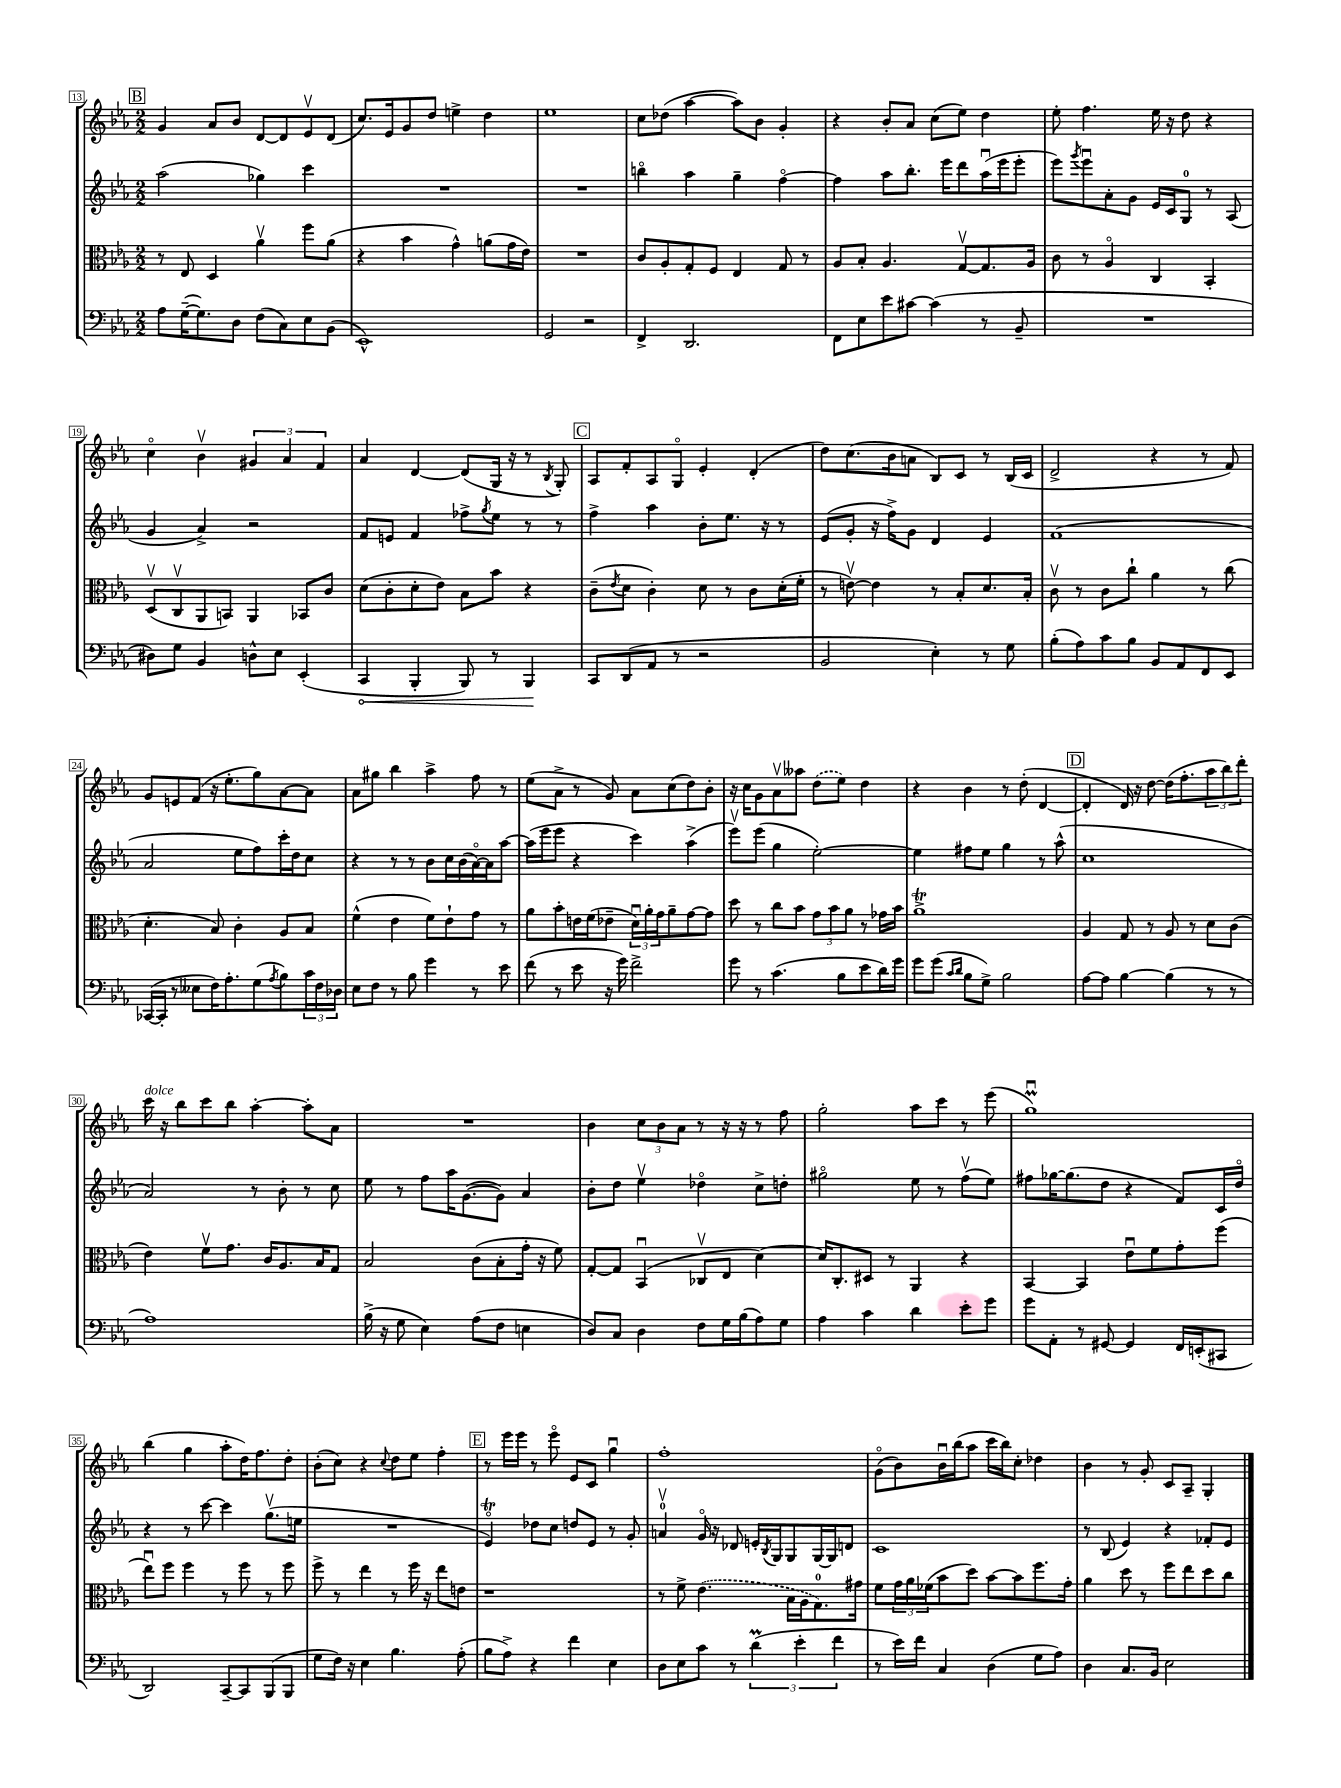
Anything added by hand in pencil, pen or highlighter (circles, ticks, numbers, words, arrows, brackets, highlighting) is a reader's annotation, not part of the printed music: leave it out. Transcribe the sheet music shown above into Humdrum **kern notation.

**kern	**kern	**kern	**kern
*staff4	*staff3	*staff2	*staff1
*clefF4	*clefC3	*clefG2	*clefG2
*k[b-e-a-]	*k[b-e-a-]	*k[b-e-a-]	*k[b-e-a-]
*M2/2	*M2/2	*M2/2	*M2/2
8A-	8r	(2aa-	4g
([16G~	8E-	.	.
8.G])	.	.	.
.	4D	.	8a-
8D	.	.	8b-
(8F	4a-v	4gg-)	[8d
8C)	.	.	8d]
8E-	8ff	4ccc	8e-v
(8BB-	(8a-	.	(8d
=	=	=	=
1EE-^^)	4r	1r	8.cc)
.	.	.	16e-
.	4b-	.	8g
.	.	.	8dd
.	4g^^)	.	4ee^
.	(8a	.	4dd
.	16g	.	.
.	16e-)	.	.
=	=	=	=
2GG	1r	1r	1ee-
2r	.	.	.
=	=	=	=
4FF^	8c	4bbo	8cc
.	8A-'	.	(8dd-
2.DD	8G'	4aa-	[4aa-
.	8F	.	.
.	4E-	4gg~	8aa-])
.	.	.	8b-
.	8G	[4ffo	4g'
.	8r	.	.
=	=	=	=
8FF	8A-	4ff]	4r
8E-	8B-'	.	.
8e-	4.A-	8aa-	8b-'
[8c#	.	8.bb-'	8a-
(4c#]	.	.	(8cc
.	.	16eee-	.
.	[8Gv	8ddd	8ee-)
8r	8.G]	(16aa-u	4dd
.	.	16eee-	.
8BB-~	.	8eee-'	.
.	16A-	.	.
=	=	=	=
1r	8c	8eee-)	8ee-'
.	.	8qggg	.
.	8r	8eee-u	4.ff
.	4A-o	8a-'	.
.	.	8g	.
.	4C	16e-	16ee-
.	.	16c	16r
.	.	8G	8dd
.	4BB-'	8r	4r
.	.	(8A-	.
=	=	=	=
8D#)	(8Dv	4g	4cco
8G	8Cv	.	.
4BB-	8AA-	4a-^)	4b-v
.	8BB)	.	.
8D^^	4AA-	2r	6g#
8E-	.	.	.
.	.	.	6a-
(4EE-'	8BB-	.	.
.	.	.	6f
.	8c	.	.
=	=	=	=
4CC	(8d	8f	4a-
.	8c'	8e	.
4BBB-'	8d'	4f	[4d
.	8e-)	.	.
8BBB-)	8B-	8ff-^	(8d]
.	.	8qgg	.
8r	8b-	8ee-	16G
.	.	.	16r
4BBB-	4r	8r	8r
.	.	.	8qB-
.	.	8r	8G')
=	=	=	=
8CC	(8c~	4ff^	8A-
.	8qe-	.	.
(8DD	8d	.	8f'
8AA-	4c')	4aa-	8A-
8r	.	.	8Go
2r	8d	8b-'	4e-'
.	8r	8.ee-	.
.	8c	.	(4d'
.	.	16r	.
.	(16d'	8r	.
.	16f'	.	.
=	=	=	=
2BB-	8r	(8e-	8dd)
.	[8ev)	8g'	(8.cc
.	4e]	16r	.
.	.	16ff^)	16b-
.	.	8g	8a
4E-')	8r	4d	8B-)
.	8B-'	.	8c
8r	8.d	4e-	8r
8G	.	.	(16B-
.	16B-'	.	16c
=	=	=	=
(8B-'	8cv	(1f	2d^
8A-)	8r	.	.
8c	8c	.	.
8B-	8cc`	.	.
8BB-	4a-	.	4r
8AA-	.	.	.
8FF	8r	.	8r
8EE-	(8cc	.	8f)
=	=	=	=
([16CC-	4.d'	2a-	8g
16CC-']	.	.	.
8r	.	.	8e
8E--	.	.	(8f
16F)	8B-)	.	16r
8.A-'	.	.	8.ee-'
.	4c'	8ee-	.
(8G	.	8ff)	8gg)
8qA-	.	.	.
8B-)	8A-	16ccc'	[8a-
.	.	16dd	.
24c	8B-	8cc	8a-]
24F	.	.	.
24D-	.	.	.
=	=	=	=
8E-	(4f^^	4r	8a-
8F	.	.	8gg#
8r	4e-	8r	4bb-
8B-	.	8r	.
4g	8f)	8b-	4aa-^
.	8e-`	16cc	.
.	.	(16b-	.
8r	8g	[16a-o)	8ff
.	.	16a-]	.
8e-	8r	[8aa-	8r
=	=	=	=
(8f	8a-	(16aa-]	(8ee-
.	.	16eee-	.
8r	8b-'	8eee-	8a-^
8e-	16e	4r	8r
.	(16f	.	.
16r	8e-~	.	8g)
16g)	.	.	.
2f^	24du)	4ccc)	8a-
.	24a-'	.	.
.	24g	.	.
.	8a-~	.	(8cc
.	[8g	(4aa-^	8dd)
.	8g]	.	8b-'
=	=	=	=
8g	8dd	8eee-v)	16r
.	.	.	16cc
8r	8r	(8eee-	8g
(4.c	8cc	4gg	8a-v
.	8b-	.	8aa--
.	12g	[2ee-')	(8dd
.	12b-	.	.
8B-	.	.	8ee-)
.	12a-	.	.
8e-	8r	.	4dd
16d)	16g-	.	.
16g	16b-	.	.
=	=	=	=
8g	1a-^	4ee-]	4r
(8g	.	.	.
16qqc	.	.	.
16qqd	.	.	.
8B-	.	8ff#	4b-
8G^)	.	8ee-	.
2B-	.	4gg	8r
.	.	.	(8dd'
.	.	8r	[4d
.	.	(8aa-^^	.
=	=	=	=
[8A-	4A-	1cc	4d']
8A-]	.	.	.
[4B-	8G	.	16d)
.	.	.	16r
.	8r	.	[8dd
(4B-]	8A-	.	(16dd]
.	.	.	8.ff'
.	8r	.	.
8r	8d	.	12aa-
.	.	.	12bb-)
8r	(8c	.	.
.	.	.	12ddd'
=	=	=	=
1A-)	4e-)	2a-)	16ccc
.	.	.	16r
.	.	.	8bb-
.	8fv	.	8ccc
.	8.g	.	8bb-
.	.	8r	[4aa-'
.	16c	.	.
.	8.A-	8b-'	.
.	.	8r	8aa-']
.	16B-	.	.
.	8G	8cc	8a-
=	=	=	=
(16B-^	2B-	8ee-	1r
16r	.	.	.
8G	.	8r	.
4E-)	.	8ff	.
.	.	16aa-	.
.	.	([8.g	.
(8A-	(8c	.	.
8F	8B-'	8g])	.
4E	16g'	4a-	.
.	16r	.	.
.	8f)	.	.
=	=	=	=
8D)	[8G'	8b-'	4b-
8C	8G]	8dd	.
4D	(4BB-u	4ee-v	12cc
.	.	.	12b-
.	.	.	12a-
8F	8C-v	4dd-o	8r
16G	8E-	.	16r
(16B-	.	.	16r
8A-)	[4d)	8cc^	8r
8G	.	8dd'	8ff
=	=	=	=
4A-	16d]	2gg#o	2gg'
.	8.C'	.	.
4c	8D#	.	.
.	8r	.	.
4d	4AA-	8ee-	8aa-
.	.	8r	8ccc
8e-'	4r	(8ffv	8r
8g	.	8ee-)	(8eee-
=	=	=	=
8g	[4BB-	8ff#	1ggu)
8AA-'	.	[16gg-	.
.	.	(8.gg-]	.
8r	4BB-]	.	.
[8GG#	.	8dd	.
4GG#]	8e-u	4r	.
.	8f	.	.
16FF	8g'	8f)	.
(16EE'	.	.	.
8CC#	(8ff	16c	.
.	.	16ddo	.
=	=	=	=
2DD)	8ee-u)	4r	(4bb-
.	8ff	.	.
.	4ff	8r	4gg
.	.	[8ccc	.
[8CC~	8r	4ccc]	8aa-'
8CC]	8ff	.	16dd)
.	.	.	8.ff
(8BBB-	8r	(8.ggv	.
8BBB-	8ff	.	8dd'
.	.	16ee	.
=	=	=	=
8G	8ff^	1r	(8b-'
16F)	8r	.	8cc)
16r	.	.	.
4E-	4ee-	.	4r
.	.	.	8qqcc
4.B-	8r	.	8dd
.	16ff	.	8ee-
.	16r	.	.
.	8ee-	.	4ff'
(8A-'	8e	.	.
=	=	=	=
8B-	1r	4e-o)	8r
8A-^)	.	.	16eee-
.	.	.	16eee-
4r	.	8dd-	8r
.	.	8cc	8eee-o
4f	.	8dd	8e-
.	.	8e-	8c
4E-	.	8r	4ggu
.	.	8g'	.
=	=	=	=
8D	8r	4av	1ff'
8E-	8f^	.	.
8c	(4.e-	16go	.
.	.	16r	.
8r	.	8d-	.
(6d	.	16e'	.
.	.	8qB-	.
.	.	16G	.
.	16B-	8G	.
6e-'	.	.	.
.	16A-	.	.
.	8.G)	[16G	.
.	.	16G]	.
6f	.	.	.
.	.	8d	.
.	16g#	.	.
=	=	=	=
8r	8f	1c	(8go
16e-)	24g	.	8b-)
.	24a-	.	.
16f	.	.	.
.	(24f-	.	.
4C	8b-	.	16b-u
.	.	.	(16bb-
.	8dd)	.	8aa-
(4D	[8b-	.	16ccc
.	.	.	16bb-)
.	8b-]	.	8cc'
8G	8.ff	.	4dd-
8A-)	.	.	.
.	16g'	.	.
=	=	=	=
4D	4a-	8r	4b-
.	.	(8B-	.
8.C	8dd	4e-)	8r
.	8r	.	8g'
16BB-	.	.	.
2E-	8ff	4r	8c
.	8ee-	.	8A-~
.	8dd	8f-'	4G'
.	8cc	8e-	.
==	==	==	==
*-	*-	*-	*-
